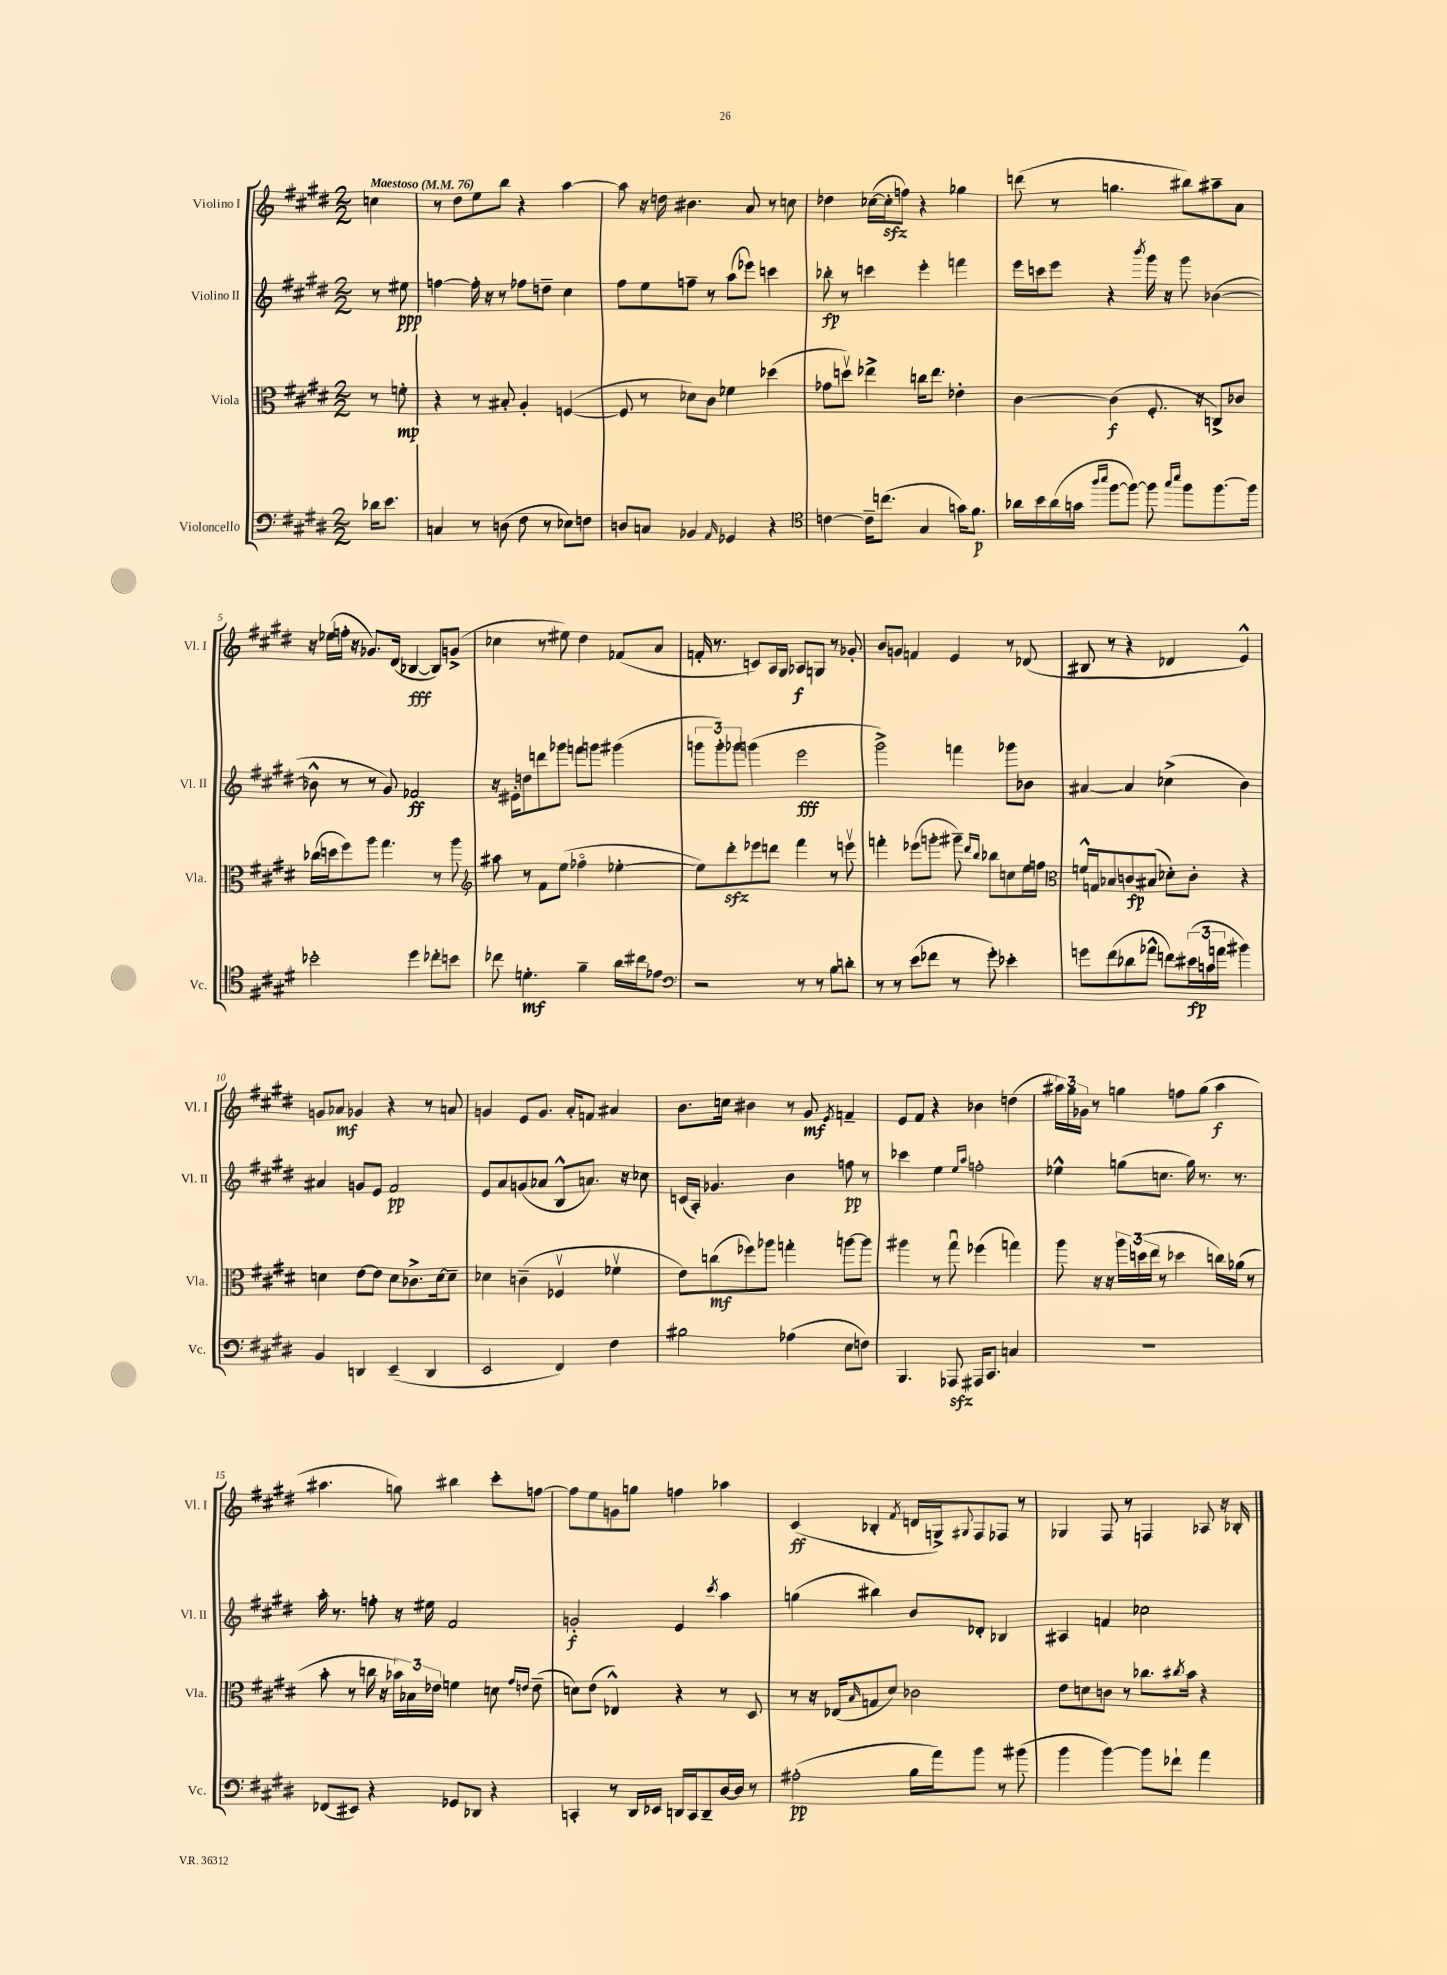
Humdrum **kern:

**kern	**kern	**kern	**kern
*staff4	*staff3	*staff2	*staff1
*clefF4	*clefC3	*clefG2	*clefG2
*k[f#c#g#d#]	*k[f#c#g#d#]	*k[f#c#g#d#]	*k[f#c#g#d#]
*M2/2	*M2/2	*M2/2	*M2/2
*MM76	*MM76	*MM76	*MM76
16d-	8r	8r	4cc
8.e	.	.	.
.	8f'	8ee#	.
=	=	=	=
4C	4r	[4ff	8r
.	.	.	8dd#
8r	8r	16ff']	8ee
.	.	16r	.
(8D	8B#'	8r	8bb
8F#	4A'	8ff-	4r
8r	.	8dd~	.
8E-)	([4F	4cc#	[4aa
8F	.	.	.
=	=	=	=
8D	8F]	8ff#	8aa]
8C	8r	8ee	16r
.	.	.	16dd
4BB-	8d-)	8ff~	4.b#
.	8c#	8r	.
16qqAA	.	.	.
4GG-	4f-	(8aa	.
.	.	8eee-)	8a
4r	(4dd-	4ccc	8r
.	.	.	8cc
=	=	=	=
*clefC4	*	*	*
[4c	8g-	8bb-'	4dd-
.	8ddv)	8r	.
16c~]	4ee-^	4ccc	([16cc-
(8.cc	.	.	16cc-']
.	.	.	8ff)
4G#	16cc	4eee'	4r
.	8.ee-	.	.
16g)	4e-'	4fff	4gg-
8.f#	.	.	.
=	=	=	=
16a-	[4c#	16eee	(8ddd
16b	.	16ccc	.
(16a-	.	8eee	8r
16g	.	.	.
16qqaa	.	.	.
16qqbb	.	.	.
[8ff#	(4c#]	4r	4.gg
8ff#_)	.	.	.
.	.	8qbbb	.
8ff#]	8.F#'	16ggg#	.
.	.	16r	.
16qqgg#	.	.	.
16qqbb	.	.	.
8ff#	.	8ggg#	8bb#)
.	16r	.	.
[8.ff#	8C^)	([4b-	8aa#~
.	8c-	.	8a
16ff#]	.	.	.
=	=	=	=
2b-'	(16cc-	8b-^^]	16r
.	16dd	.	(16ee-
.	8ff#)	8r	16ff'
.	.	.	16r
.	8aa	8r	8.g-)
.	4.gg#	8g#)	.
.	.	.	(16d#
4dd#	.	2f-	[4B-
8cc-'	8r	.	8B-])
8b	8aa	.	(8g^
=	=	=	=
*	*clefG2	*	*
8cc-	8aa#	16r	4cc-
.	.	16e#'	.
4.d'	8r	8dd	.
.	8f#	8ddd	8r
.	(8ee	8ggg-	8ee#)
4f#~	4ff-o	8fff	4dd#
.	.	8ggg	.
16a	[4ee-'	(4ggg#	(8f-
16cc#	.	.	.
8e-	.	.	8a
=	=	=	=
*clefF4	*	*	*
2r	8ee-])	12ggg	16f'
.	.	.	8.r
.	.	12ggg')	.
.	8ddd#'	.	.
.	.	12ggg-	.
.	8eee-	(4ggg	8c)
.	8ddd	.	16A
.	.	.	16G#
8r	4fff#	2eee	8A-
8r	.	.	8G
8B	8r	.	8r
8d'	8eeev	.	8g-'
=	=	=	=
8r	4fff'	2ggg#^)	8b
8r	.	.	8g
(8e	(8eee-	.	4f
8f-	8ggg'	.	.
8r	8ggg#~)	4fff	4e
.	16qqddd#	.	.
.	16qqbb	.	.
8g#')	8bb-	.	.
4e-'	8cc	8ggg-	8r
.	16ee	8b-	(8d-
.	16ff	.	.
=	=	=	=
*	*clefC3	*	*
8g	16f^^	[4a#	8B#
.	16G	.	.
(8f#	8B-	.	8r
8d-	8c	4a#]	4r
8a-^^	(8B#	.	.
8f)	8d-')	(4cc-^	4d-
(24e#	8c'	.	.
24c	.	.	.
24a	.	.	.
4b#)	4r	4b)	4e^^)
=	=	=	=
4BB	4d	4a#	8g
.	.	.	8a-
4DD	[8e	8g	4g-
.	8e]	8e	.
(4EE~	8d	2f#	4r
.	8.c-^	.	.
4DD	.	.	8r
.	[16d	.	.
.	8d~]	.	8a
=	=	=	=
2EE	4d-	8e	4g
.	.	8a	.
.	(4c~	(8g	8e
.	.	8a-	8.g
4FF#)	4F-v	8B^^	.
.	.	.	16a'
.	.	8.a)	8f
4F#	4f-v	.	4a#
.	.	16r	.
.	.	8cc-	.
=	=	=	=
2B#	8e)	(16c	8.b
.	.	16A')	.
.	(8cc	4.g-	.
.	.	.	16cc
.	8ff-)	.	4b#
.	8aa-	.	.
(4A-	4gg'	4b	8r
.	.	.	8g#
.	.	.	8qe
8E	[8aa	8ff	4f~
8F)	8aa]	8r	.
=	=	=	=
4.BBB	4aa#	4ccc-	8e
.	.	.	8f#
.	8r	4ee	4r
8AAA-	8gg#u	.	.
.	.	16qqee	.
.	.	16qqaa	.
16AAA#	(4ff-	2ff'	4b-
8.CC#	.	.	.
4C	4gg)	.	(4dd
=	=	=	=
1r	8aa	4ee-^^	24aa#)
.	.	.	24gg#
.	.	.	24g-
.	16r	.	8r
.	16r	.	.
.	24aa	(8gg	4gg
.	(24dd	.	.
.	24ee	.	.
.	8r	8.cc	.
.	4dd-	.	8ff
.	.	16gg)	.
.	.	8.r	(8gg
.	16cc)	.	4aa#
.	(16a-	8.r	.
.	8r	.	.
=	=	=	=
(8FF-	8b'	16aa'	4.aa#
.	.	8.r	.
8EE#)	8r	.	.
4r	16cc	8ff'	.
.	16r	.	.
.	24b-)	16r	8gg)
.	24B-	.	.
.	.	16ee#	.
.	24e-	.	.
8GG-	4f	2f#	4bb#
8DD-	.	.	.
4r	8d	.	8ccc#'
.	16qqg#	.	.
.	16qqe	.	.
.	(8e~	.	[8ff
=	=	=	=
4CC'	8d)	2g'	8ff]
.	(8e	.	8ee
8r	4E-^^)	.	8g
16DD#	.	.	8gg
16EE-	.	.	.
16DD	4r	4e	4ff
16CC	.	.	.
8DD~	.	.	.
.	.	8qccc#	.
[16D#	8r	4aa	4aa-
16D#]	.	.	.
8r	8D#	.	.
=	=	=	=
(2A#'	8r	(4gg	(4c#
.	16r	.	.
.	(16E-	.	.
.	16qqB	.	.
.	8G	4bb#)	4B-'
.	8d#)	.	.
.	.	.	8qf#
16B	2c-	8b	16d
16a)	.	.	16G^)
.	.	.	8qqG#
8b	.	8d-'	8F#
8r	.	4B-	8F-
(8b#	.	.	8r
=	=	=	=
4b	8e	4A#	4G-
.	8d	.	.
[4b)	8c	4f	8F#
.	8r	.	8r
8b]	8.cc-	2cc-	4F
8f-`	.	.	.
.	8qcc#	.	.
.	16b	.	.
4a	4r	.	8A-
.	.	.	16r
.	.	.	16B-'
==	==	==	==
*-	*-	*-	*-
